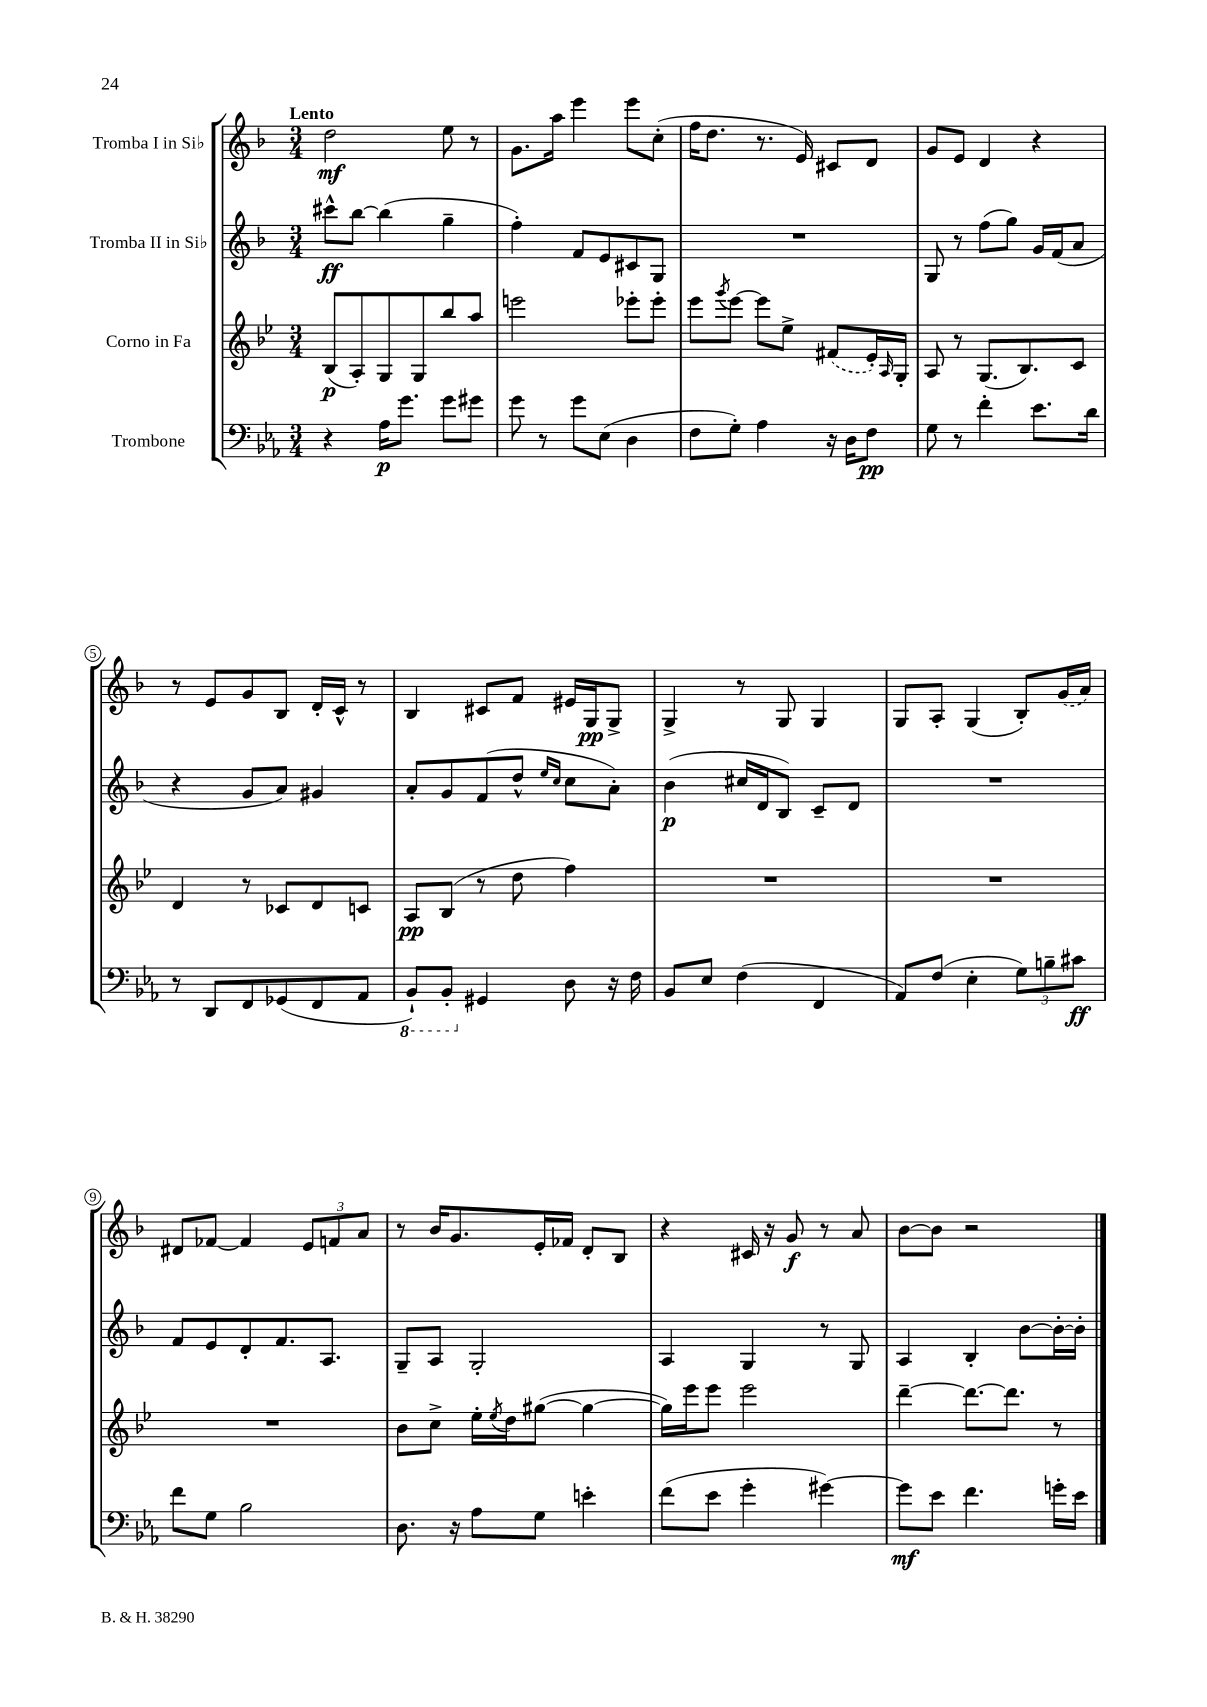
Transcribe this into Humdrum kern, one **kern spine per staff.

**kern	**kern	**kern	**kern
*staff4	*staff3	*staff2	*staff1
*clefF4	*clefG2	*clefG2	*clefG2
*k[b-e-a-]	*k[b-e-]	*k[b-]	*k[b-]
*M3/4	*M3/4	*M3/4	*M3/4
4r	(8B-/L	8ccc#^^\L	2dd\
.	8A'/)	[8bb-\J	.
16A-\LK	8G/	(4bb-\]	.
8.g\J	.	.	.
.	8G/	.	.
8g\L	8bb-/	4gg~\	8ee\
8g#\J	8aa/J	.	8r
=	=	=	=
8g\	2eee\	4ff'\)	8.g\L
8r	.	.	.
.	.	.	16aa\Jk
8g\L	.	8f/L	4eee\
(8E-\J	.	8e/	.
4D\	8eee-'\L	8c#/	8eee\L
.	8eee-'\J	8G/J	(8cc'\J
=	=	=	=
8F\L	8eee-\L	2.r	16ff\LK
.	.	.	8.dd\J
.	8qggg/	.	.
8G'\J)	[8eee-\J	.	.
4A-\	8eee-\]L	.	8.r
.	8ee-^\J	.	.
.	.	.	16e/)
16r	(8f#/L	.	8c#/L
16D\LK	.	.	.
8F\J	16e-'/L)	.	8d/J
.	16qqA/	.	.
.	16G'/JJ	.	.
=	=	=	=
8G\	8A/	8G/	8g/L
8r	8r	8r	8e/J
4f'\	(8.G/L	(8ff\L	4d/
.	.	8gg\J)	.
.	8.B-/)	.	.
8.e-\L	.	16g/LL	4r
.	.	(16f/J	.
.	8c/J	8a/J	.
16d\Jk	.	.	.
=	=	=	=
8r	4d/	4r	8r
8DD/L	.	.	8e/L
8FF/	8r	8g/L	8g/
(8GG-/	8c-/L	8a/J)	8B-/J
8FF/	8d/	4g#/	16d'/LL
.	.	.	16c^^/JJ
8AA-/J	8c/J	.	8r
=	=	=	=
8BBB-`/L)	8A/L	8a'/L	4B-/
8BBB-'/J	(8B-/J	8g/	.
4GG#/	8r	(8f/	8c#/L
.	8dd\	8dd^^/J	8f/J
.	.	16qqee/LL	.
.	.	16qqcc/JJ	.
8D\	4ff\)	8cc\L	16e#/LL
.	.	.	16G/J
16r	.	8a'\J)	8G^/J
16F\	.	.	.
=	=	=	=
8BB-/L	2.r	(4b-\	4G^/
8E-/J	.	.	.
(4F\	.	16cc#/LL	8r
.	.	16d/J	.
.	.	8B-/J)	8G/
4FF/	.	8c~/L	4G/
.	.	8d/J	.
=	=	=	=
8AA-/L)	2.r	2.r	8G/L
(8F/J	.	.	8A'/J
4E-'\	.	.	(4G/
12G\L)	.	.	8B-'/L)
12B~\	.	.	.
.	.	.	(16g/L
12c#\J	.	.	.
.	.	.	16a/JJ)
=	=	=	=
8f\L	2.r	8f/L	8d#/L
8G\J	.	8e/	[8f-/J
2B-\	.	8d'/	4f-/]
.	.	8.f/	.
.	.	.	12e/L
.	.	8.A/J	.
.	.	.	12f/
.	.	.	12a/J
=	=	=	=
8.D\	8b-\L	8G~/L	8r
.	8cc^\J	8A/J	16b-/LK
16r	.	.	8.g/
8A-\L	16ee-'\LL	2G'/	.
.	8qee-/	.	.
.	16dd\J	.	.
8G\J	([8gg#\J	.	16e'/L
.	.	.	16f-/JJ
4e'\	4gg#\_	.	8d'/L
.	.	.	8B-/J
=	=	=	=
(8f\L	16gg#\]LL)	4A/	4r
.	16eee-\J	.	.
8e-\J	8eee-\J	.	.
4g'\	2eee-\	4G/	16c#/
.	.	.	16r
.	.	.	8g/
[4g#\)	.	8r	8r
.	.	8G/	8a/
=	=	=	=
8g#\]L	[4ddd~\	4A/	[8b-\L
8e-\J	.	.	8b-\]J
4.f\	8.ddd\_L	4B-'/	2r
.	8.ddd\]J	.	.
.	.	[8b-\L	.
16g'\LL	8r	16b-'\_L	.
16e-\JJ	.	16b-'\]JJ	.
==	==	==	==
*-	*-	*-	*-
